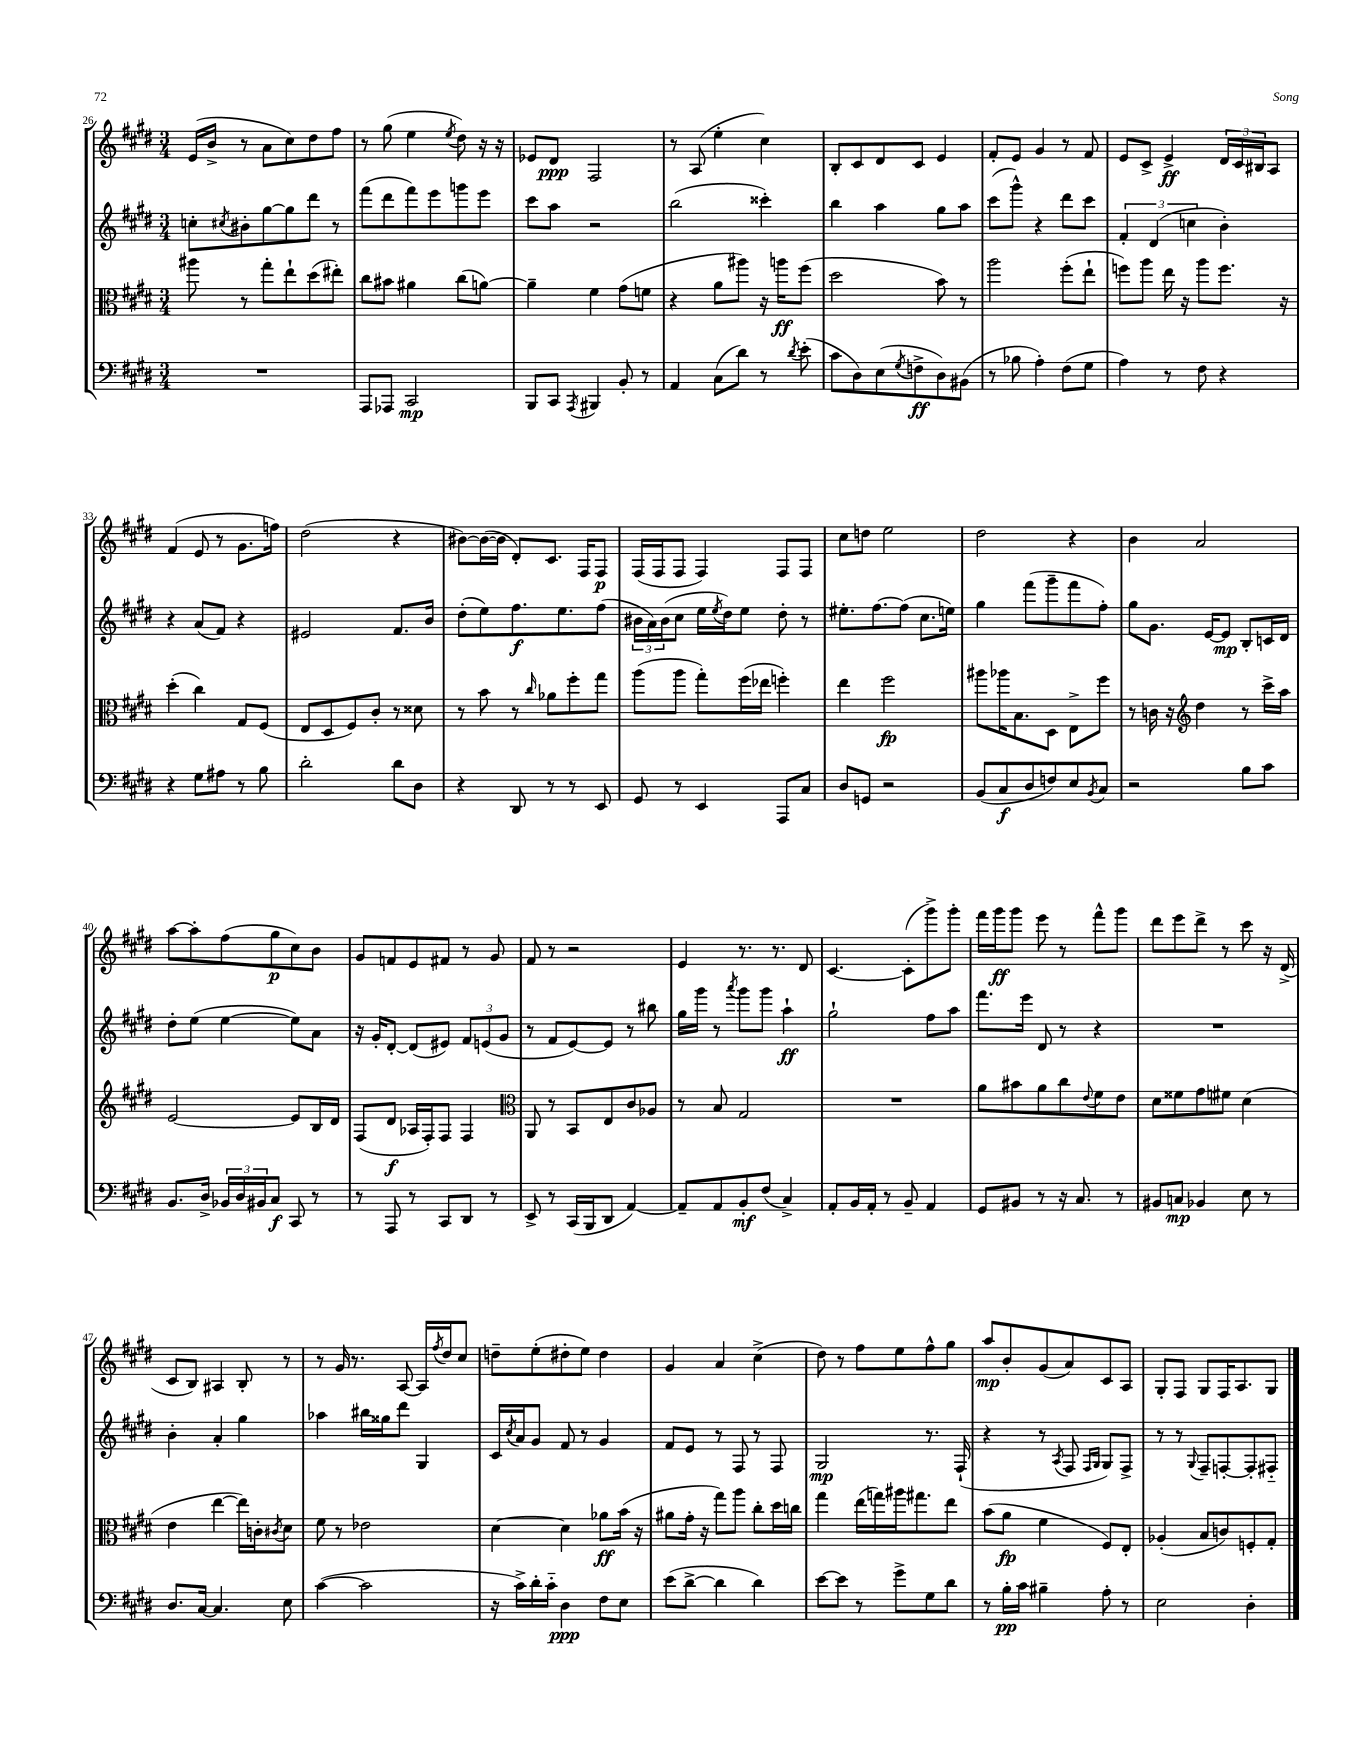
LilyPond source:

<<
\new StaffGroup <<
\new Staff = "s0" {
    \clef treble \key e \major \numericTimeSignature \time 3/4
    e'16( b'16-> r8 a'8 cis''8) dis''8 fis''8 |
    r8 gis''8( e''4 \acciaccatura { e''8 } dis''8) r16 r16 |
    ees'8 dis'8\ppp fis2 |
    r8 a8( e''4-. cis''4) |
    b8-. cis'8 dis'8 cis'8 e'4 |
    fis'8-. e'8 gis'4 r8 fis'8 |
    e'8 cis'8-> e'4->\ff \tuplet 3/2 { dis'16 cis'16 bis16 } a8 |
    fis'4( e'8 r8 gis'8. f''16) |
    dis''2( r4 |
    bis'8~) bis'16~( bis'16 dis'8-.) cis'8. fis16 fis8\p |
    fis16( fis16 fis8 fis4) fis8 fis8 |
    cis''8 d''8 e''2 |
    dis''2 r4 |
    b'4 a'2 |
    a''8~ a''8-. fis''8( gis''8\p cis''8) b'8 |
    gis'8 f'8 e'8 fis'8 r8 gis'8 |
    fis'8 r8 r2 |
    e'4 r8. r8. dis'8 |
    cis'4.~ cis'8-.( gis'''8->) gis'''8-. |
    fis'''16 gis'''16\ff gis'''8 e'''8 r8 fis'''8-^ gis'''8 |
    dis'''8 e'''8 dis'''8-> r8 cis'''8 r16 dis'16->( |
    cis'8 b8) ais4 b8-. r8 |
    r8 gis'16 r8. a8~ a16 \acciaccatura { fis''8 } dis''16 cis''8 |
    d''8-- e''8-.( dis''8-. e''8) dis''4 |
    gis'4 a'4 cis''4->( |
    dis''8) r8 fis''8 e''8 fis''8-^ gis''8 |
    a''8\mp b'8-. gis'8( a'8) cis'8 a8 |
    gis8-. fis8 gis8 fis16 a8. gis8 \bar "|." |
}
\new Staff = "s1" {
    \clef treble \key e \major \numericTimeSignature \time 3/4
    c''8-. \acciaccatura { cis''8 } bis'8-. gis''8~ gis''8 dis'''8 r8 |
    fis'''8( dis'''8 fis'''8) e'''8 g'''8 e'''8 |
    cis'''8 a''8 r2 |
    b''2( cisis'''4-.) |
    b''4 a''4 gis''8 a''8 |
    cis'''8( gis'''8-^) r4 dis'''8 cis'''8 |
    \tuplet 3/2 { fis'4-. dis'4( c''4 } b'4-.) |
    r4 a'8( fis'8) r4 |
    eis'2 fis'8. b'16 |
    dis''8-.( e''8) fis''8.\f e''8. fis''8( |
    \tuplet 3/2 { bis'16 a'16) bis'16( } cis''8 e''16 \acciaccatura { e''8 } dis''16) e''8 dis''8-. r8 |
    eis''8.-. fis''8.~ fis''8( cis''8. e''16) |
    gis''4 fis'''8( gis'''8-- fis'''8 fis''8-.) |
    gis''8 gis'8. e'16~ e'8\mp b8-. c'16 dis'16 |
    dis''8-. e''8( e''4~ e''8) a'8 |
    r16 gis'16-. dis'8~-. dis'8( eis'8) \tuplet 3/2 { fis'8 e'8( gis'8 } |
    r8 fis'8 e'8~) e'8 r8 bis''8 |
    gis''16 gis'''16 r8 \acciaccatura { a'''8 } gis'''8 gis'''8 a''4-!\ff |
    gis''2-! fis''8 a''8 |
    fis'''8. e'''16 dis'8 r8 r4 |
    R2. |
    b'4-. a'4-. gis''4 |
    aes''4 bis''16 gisis''16 dis'''8 gis4 |
    cis'16 \acciaccatura { cis''8 } a'16 gis'8 fis'8 r8 gis'4 |
    fis'8 e'8 r8 fis8 r8 fis8 |
    gis2\mp r8. fis16-!( |
    r4 r8 \acciaccatura { a8 } fis8 \grace { fis16 gis16 } gis8) fis8-> |
    r8 r8 \appoggiatura { gis8 } fis8-- f8~-. f8-. fis8-_ \bar "|." |
}
\new Staff = "s2" {
    \clef alto \key e \major \numericTimeSignature \time 3/4
    ais''8 r8 gis''8-. e''8-! dis''8( eis''8-.) |
    cis''8 bis'8 ais'4 cis''8( a'8~) |
    a'4-- fis'4 gis'8( f'8 |
    r4 a'8 ais''8) r16 a''16\ff fis''8( |
    dis''2 b'8) r8 |
    a''2 fis''8-.( e''8-! |
    f''8) a''8 e''16 r16 a''8 f''8. r16 |
    dis''4-.( cis''4) gis8 fis8( |
    e8 dis8 fis8) cis'8-. r8 disis'8 |
    r8 b'8 r8 \grace { cis''16 } aes'8 fis''8-. gis''8 |
    a''8( a''8 gis''8-.) fis''16( ees''16 f''4-.) |
    e''4 fis''2\fp |
    ais''8 aes''16 b8. dis8 e8-> fis''8 |
    r8 c'16 r16 \clef treble dis''4 r8 cis'''16-> a''16 |
    e'2~ e'8 b16 dis'16 |
    fis8( dis'8\f aes16 fis16-.) fis8 fis4 |
    \clef alto a,8 r8 b,8 e8 cis'8 aes8 |
    r8 b8 gis2 |
    R2. |
    a'8 bis'8 a'8 cis''8 \appoggiatura { e'8 } fis'8 e'8 |
    dis'8 fisis'8 gis'8 fis'8 dis'4( |
    e'4 e''4~ e''16) c'16-. \acciaccatura { cis'8 } dis'8 |
    fis'8 r8 ees'2 |
    dis'4~ dis'4 aes'8\ff b'16( r16 |
    ais'8 gis'16-. r16 gis''8) a''8 cis''8-. dis''16 c''16 |
    gis''4 e''16( g''16) ais''16 gis''8. e''8 |
    b'8( a'8\fp fis'4 fis8) e8-. |
    aes4-.( b8 c'8) f8-. gis8-. \bar "|." |
}
\new Staff = "s3" {
    \clef bass \key e \major \numericTimeSignature \time 3/4
    R2. |
    a,,8 aes,,8 cis,2\mp |
    b,,8 cis,8 \acciaccatura { a,,8 } bis,,4 b,8-. r8 |
    a,4 cis8( dis'8) r8 \acciaccatura { dis'8 } e'8-.( |
    cis'8 dis8) e8( \acciaccatura { gis8 } f8->\ff dis8) bis,8( |
    r8 bes8 a4-.) fis8( gis8 |
    a4) r8 fis8 r4 |
    r4 gis8 ais8 r8 b8 |
    dis'2-. dis'8 dis8 |
    r4 dis,8 r8 r8 e,8 |
    gis,8 r8 e,4 a,,8 cis8 |
    dis8 g,8 r2 |
    b,8( cis8\f dis8 f8) e8 \acciaccatura { b,8 } cis8 |
    r2 b8 cis'8 |
    b,8. dis16-> \tuplet 3/2 { bes,16 dis16 bis,16 } cis8\f cis,8 r8 |
    r8 a,,8 r8 cis,8 dis,8 r8 |
    e,8-> r8 cis,16( b,,16 dis,8 a,4~) |
    a,8-- a,8 b,8-.\mf fis8( cis4->) |
    a,8-. b,16 a,16-. r8 b,8-- a,4 |
    gis,8 bis,8 r8 r16 cis8. r8 |
    bis,8 c8\mp bes,4 e8 r8 |
    dis8. cis16~ cis4. e8 |
    cis'4~( cis'2 |
    r16 cis'16->) dis'16-. cis'16-_ dis4\ppp fis8 e8 |
    e'8( dis'8~-> dis'4 dis'4) |
    e'8~ e'8 r8 gis'8-> gis8 dis'8 |
    r8 b16-.\pp cis'16 bis4-- a8-. r8 |
    e2 dis4-. \bar "|." |
}
>>
>>
\layout { \context { \Score currentBarNumber = #26 } }
